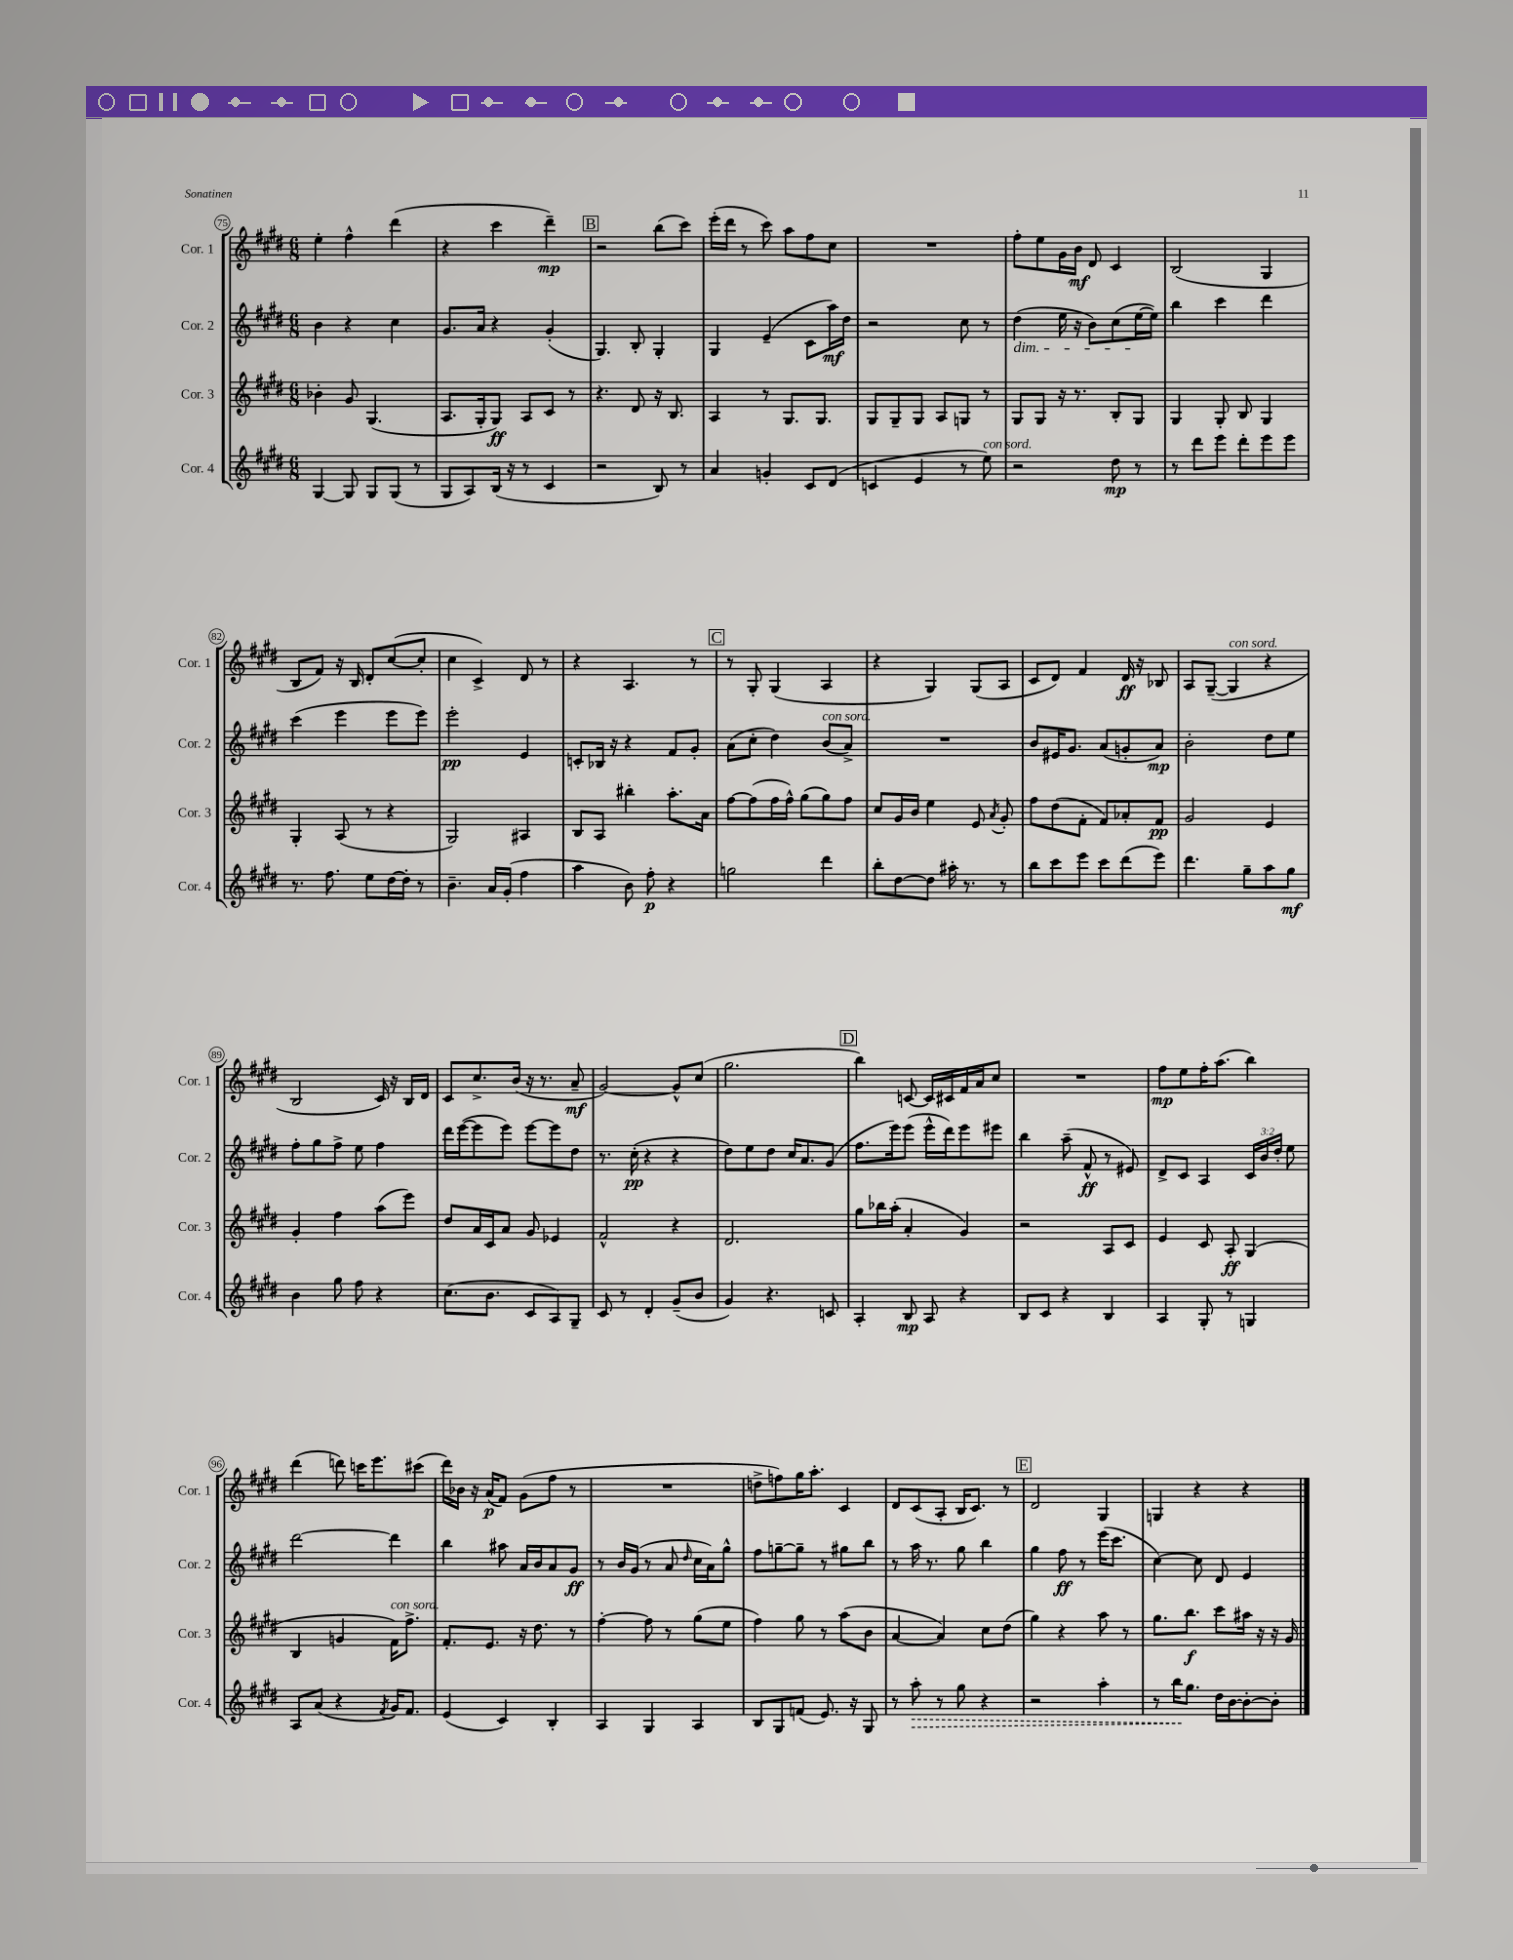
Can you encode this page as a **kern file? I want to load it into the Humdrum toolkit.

**kern	**kern	**kern	**kern
*staff4	*staff3	*staff2	*staff1
*clefG2	*clefG2	*clefG2	*clefG2
*k[f#c#g#d#]	*k[f#c#g#d#]	*k[f#c#g#d#]	*k[f#c#g#d#]
*M6/8	*M6/8	*M6/8	*M6/8
[4G#	4b-'	4b	4ee'
8G#]	8g#	4r	4ff#^^
8G#	(4.G#	.	.
(8G#	.	4cc#	(4ddd#
8r	.	.	.
=	=	=	=
8G#	8.A	8.g#	4r
8A)	.	.	.
.	16G#'	16a	.
(16B	8G#)	4r	4ccc#
16r	.	.	.
8r	8A	.	.
4c#	8c#	(4g#'	4ddd#~)
.	8r	.	.
=	=	=	=
2r	4.r	4.G#)	2r
.	8d#	8B'	.
8B)	16r	4G#'	(8bb
.	8.B	.	.
8r	.	.	8ccc#)
=	=	=	=
4a	4A	4G#	(16eee'
.	.	.	16ddd#
.	.	.	8r
4g'	8r	(4e~	8ccc#)
.	8.G#	.	8aa
8c#	.	8c#	8ff#
.	8.G#	.	.
(8d#	.	16aa)	8cc#
.	.	16dd#	.
=	=	=	=
4c	8G#	2r	2.r
.	8G#~	.	.
4e	8G#	.	.
.	8A	.	.
8r	8G	8cc#	.
8ee)	8r	8r	.
=	=	=	=
2r	8G#	(4dd#	8ff#'
.	8G#	.	8ee
.	16r	16ee	16g#
.	8.r	16r	16b
.	.	8b)	8d#
8dd#	8B'	(8cc#	4c#
8r	8G#	[16ee	.
.	.	16ee])	.
=	=	=	=
8r	4G#	4bb	(2B
8ddd#	.	.	.
8eee	8G#'	4ccc#	.
8ddd#'	8B	.	.
8eee	4G#	4ddd#	4G#
8eee	.	.	.
=	=	=	=
8.r	4G#'	(4ccc#	8B
.	.	.	8f#)
8.ff#	.	.	.
.	(8A	4eee	16r
.	.	.	16B
8ee	8r	.	8d#'
[16dd#	4r	8eee	([8cc#
16dd#']	.	.	.
8r	.	8eee)	8cc#']
=	=	=	=
4.b~	2G#)	2eee'	4cc#
.	.	.	4c#^)
16a	.	.	.
(16g#'	.	.	.
4ff#	4A#	4e	8d#
.	.	.	8r
=	=	=	=
4aa	8B	8c'	4r
.	8A	16B-	.
.	.	16r	.
8b)	4bb#'	4r	4.A
8ff#'	.	.	.
4r	8.aa'	8f#	.
.	.	8g#'	8r
.	16a	.	.
=	=	=	=
2gg	[8ff#	(8a	8r
.	(8ff#]	8cc#'	8G#'
.	16ff#	4dd#)	(4G#
.	16ff#^^)	.	.
.	(8gg#	.	.
4ddd#	8gg#)	(8b	4A
.	8ff#	8a^)	.
=	=	=	=
8bb'	8cc#	2.r	4r
[8dd#	16g#	.	.
.	16b	.	.
8dd#]	4ee	.	4G#)
16aa#'	.	.	.
8.r	.	.	.
.	8e	.	(8G#
.	8qa	.	.
8r	8g#'	.	8A
=	=	=	=
8bb	8ff#	8b	8c#
8ccc#	(8dd#	16e#	8d#)
.	.	8.g#	.
8eee	8f#'	.	4f#
8ccc#	8f#)	(8a	.
(8ddd#	8a-'	8g'	16d#
.	.	.	16r
8eee)	8f#	8a)	8B-
=	=	=	=
4.ddd#	2g#	2b'	8A
.	.	.	([8G#~
.	.	.	4G#]
8gg#~	.	.	.
8aa	4e	8dd#	4r
8gg#	.	8ee	.
=	=	=	=
4b	4g#'	8ff#'	2B
.	.	8gg#	.
8gg#	4ff#	8ff#^	.
8ff#	.	8ee	.
4r	(8aa	4ff#	16c#)
.	.	.	16r
.	8eee)	.	16B
.	.	.	16d#
=	=	=	=
(8.cc#	8dd#	16ddd#	8c#
.	.	([16eee	.
.	16a	8eee]	8.cc#^
8.b	16c#	.	.
.	8a	8eee)	.
.	.	.	(16b
8c#	8g#	[8eee	16r
.	.	.	8.r
8A)	4e-	8eee]	.
8G#~	.	8dd#	8a~
=	=	=	=
8c#	2f#^^	8.r	[2g#)
8r	.	.	.
.	.	(16cc#'	.
4d#'	.	4r	.
(8g#~	4r	4r	8g#^^]
8b	.	.	(8cc#
=	=	=	=
4g#)	2.d#	8dd#)	2.gg#
.	.	8ee	.
4.r	.	8dd#	.
.	.	16cc#	.
.	.	8.a	.
8c	.	(8g#	.
=	=	=	=
4A'	8gg#	8.ff#	4bb)
.	16bb-	.	.
.	(16aa'	16eee)	.
8B	4a'	(8eee	[8c
8A	.	16eee^^	16c]
.	.	16ddd#)	16c#
4r	4g#)	8eee	16f#
.	.	.	16a
.	.	8eee#	8cc#
=	=	=	=
8B	2r	4bb	2.r
8c#	.	.	.
4r	.	(8aa~	.
.	.	8f#^^	.
4B	8A	8r	.
.	8c#	8e#)	.
=	=	=	=
4A	4e	8d#^	8ff#
.	.	8c#	8ee
8G#'	8c#	4A	16ff#'
.	.	.	(8.aa
8r	8A'	.	.
4G	(4G#	24c#	4bb)
.	.	24b	.
.	.	24dd#'	.
.	.	8ee	.
=	=	=	=
8A	4B	[2ddd#	(4ddd#
(8a	.	.	.
4r	4g	.	8ddd)
.	.	.	16ccc
.	.	.	8.eee
8qf#	.	.	.
16g#)	16f#)	4ddd#]	.
8.f#	8.ff#^	.	.
.	.	.	(8ccc#
=	=	=	=
(4e	8.f#'	4bb	16ddd#)
.	.	.	16b-
.	.	.	16r
.	8.e	.	(16a
4c#)	.	8aa#	8f#)
.	16r	16a	(8g#
.	8.dd#	16b	.
4B'	.	8a	8ff#
.	8r	8g#	8r
=	=	=	=
4A	[4ff#'	8r	2.r
.	.	16b	.
.	.	(16g#	.
4G#	8ff#]	8r	.
.	8r	8a	.
.	.	16qqdd#	.
4A	(8gg#	16cc#	.
.	.	16a)	.
.	8ee	8gg#^^	.
=	=	=	=
8B	4ff#)	8ff#	8dd^
8G#	.	[8gg~	8ff)
(8f	8gg#	8gg~]	16gg#
.	.	.	8.aa'
8.e)	8r	8r	.
.	(8aa	8gg#	4c#
16r	.	.	.
8G#	8b	8bb	.
=	=	=	=
8r	[4a	8r	8d#
8aa'	.	16aa	(8c#
.	.	8.r	.
8r	4a])	.	8A'
8gg#	.	8gg#	16B
.	.	.	8.c#)
4r	8cc#	4bb	.
.	(8dd#	.	8r
=	=	=	=
2r	4gg#)	4gg#	2d#
.	4r	8ff#	.
.	.	8r	.
4aa'	8aa	(16eee	4G#
.	.	8.ccc#	.
.	8r	.	.
=	=	=	=
8r	8.gg#	[4cc#)	4G
16bb	.	.	.
8.gg#	8.bb	.	.
.	.	8cc#]	4r
16dd#	8ccc#	8d#	.
[16b	.	.	.
8b'_	16aa#	4e	4r
.	16r	.	.
8b']	16r	.	.
.	16g#	.	.
==	==	==	==
*-	*-	*-	*-
